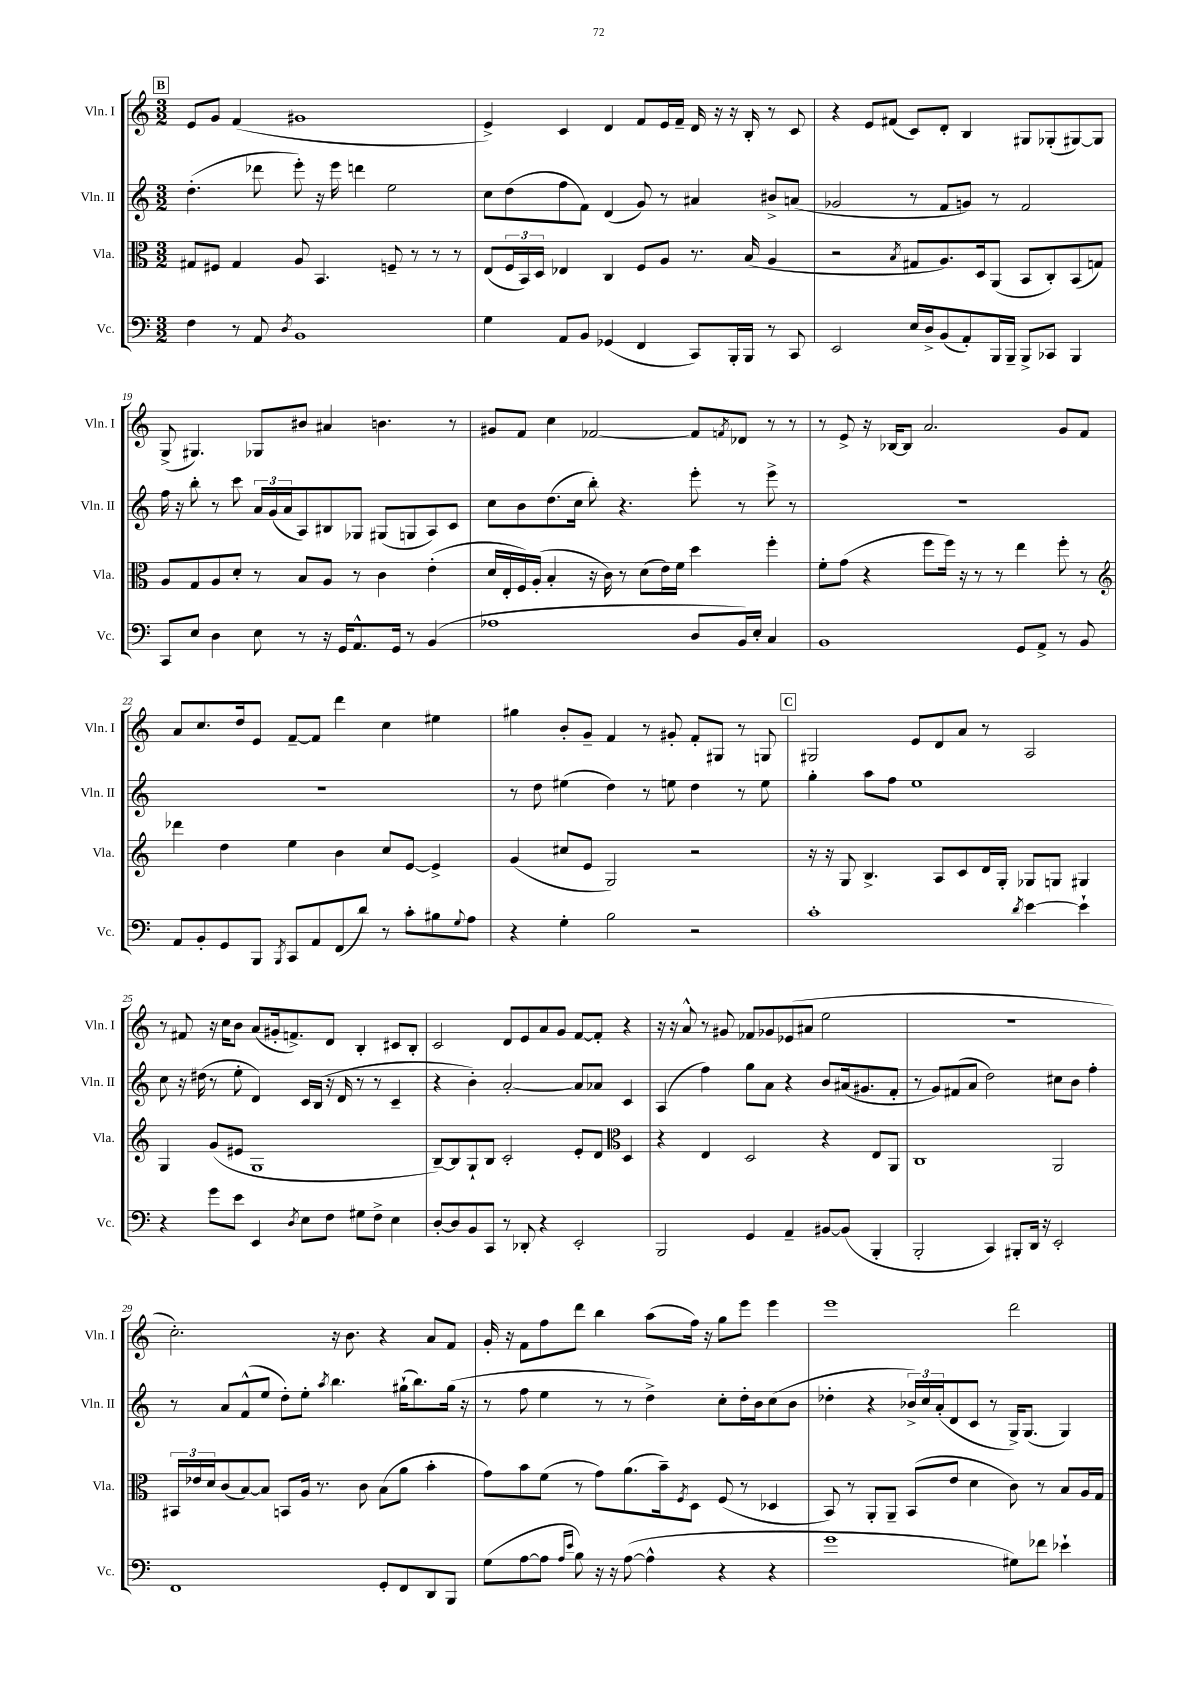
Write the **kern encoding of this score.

**kern	**kern	**kern	**kern
*staff4	*staff3	*staff2	*staff1
*clefF4	*clefC3	*clefG2	*clefG2
*k[]	*k[]	*k[]	*k[]
*M3/2	*M3/2	*M3/2	*M3/2
4F	8G#	(4.dd'	8e
.	8F#	.	8g
8r	4G#	.	(4f
8AA	.	8ddd-	.
8qD	.	.	.
1BB	8A	8eee')	1g#
.	4.BB	16r	.
.	.	16eee	.
.	.	4ddd	.
.	8F~	2ee	.
.	8r	.	.
.	8r	.	.
.	8r	.	.
=	=	=	=
4G	(8E	8cc	4e^)
.	24F	(8dd	.
.	24BB)	.	.
.	24D	.	.
8AA	4E-	8ff	4c
8BB	.	8f)	.
(4GG-	4C	(4d	4d
4FF	8F	8g)	8f
.	8A	8r	16e
.	.	.	16f~
8CC)	8.r	4a#	16d
.	.	.	16r
16BBB'	.	.	16r
16BBB	(16B	.	16B'
8r	4A	8b#^	8r
8CC	.	(8a	8c
=	=	=	=
2EE	2r	2g-	4r
.	.	.	8e
.	.	.	(8f#
.	8qB	.	.
16E	8G#	8r	8c)
16D^	.	.	.
(8BB	8.A)	8f	8d'
8AA')	.	8g)	4B
.	16D	.	.
16BBB	(8AA	8r	.
16BBB~	.	.	.
8BBB^	8BB	2f	8G#
8CC-	8C')	.	(8G-'
4BBB	(8BB	.	[8G#)
.	8G)	.	8G#]
=	=	=	=
8CC	8A	16ff	(8G^
.	.	16r	.
8E	8G	8bb'	4.G#)
4D	8A	8r	.
.	8d'	8ccc	.
8E	8r	24a	8G-
.	.	(24g	.
.	.	24a	.
8r	8B	8A)	8b#
16r	8A	8B#	4a#
16GG	.	.	.
8.AA^^	8r	8G-	.
.	4c	(8G#	4.b
16GG	.	.	.
8r	.	8G	.
(4BB	(4e'	8A)	.
.	.	8c	8r
=	=	=	=
1A-	16d	8cc	8g#
.	16E'	.	.
.	16F)	8b	8f
.	(16A'	.	.
.	4B'	(8.dd	4cc
.	.	16cc	.
.	16r	8bb')	[2f-
.	16c)	.	.
.	8r	4.r	.
.	(8d	.	.
.	16e)	.	.
.	16f	.	.
8D	4dd	8eee'	8f-]
.	.	.	8qf
16BB)	.	8r	8d-
16E'	.	.	.
4C	4ff'	8eee^	8r
.	.	8r	8r
=	=	=	=
1BB	8f'	1.r	8r
.	(8g	.	8e^
.	4r	.	16r
.	.	.	[16B-
.	.	.	8B-]
.	8ff	.	2.a
.	16ff)	.	.
.	16r	.	.
.	8r	.	.
.	8r	.	.
8GG	4ee	.	.
8AA^	.	.	.
8r	8ff'	.	8g
8BB	8r	.	8f
=	=	=	=
*	*clefG2	*	*
8AA	4ddd-	1.r	8a
8BB'	.	.	8.cc
8GG	4dd	.	.
.	.	.	16dd
8BBB	.	.	8e
8qBBB	.	.	.
8CC	4ee	.	[8f~
8AA	.	.	8f]
(8FF	4b	.	4ddd
8d)	.	.	.
8r	8cc	.	4cc
8c'	[8e	.	.
8B#	4e^]	.	4ee#
8qqG	.	.	.
8A	.	.	.
=	=	=	=
4r	(4g	8r	4gg#
.	.	8dd	.
4G'	8cc#	(4ee#	8b'
.	8e	.	8g~
2B	2G)	4dd)	4f
.	.	8r	8r
.	.	8ee	8g#'
2r	2r	4dd	8f'
.	.	.	8G#
.	.	8r	8r
.	.	8ee	8G
=	=	=	=
1c'	16r	4gg'	2G#
.	16r	.	.
.	8G	.	.
.	4.B^	8aa	.
.	.	8ff	.
.	.	1ee	8e
.	8A	.	8d
.	8c	.	8a
.	16d	.	8r
.	16G'	.	.
8qd	.	.	.
[4e	8G-	.	2A
.	8G	.	.
4e`]	4G#	.	.
=	=	=	=
4r	4G	8cc	8r
.	.	16r	8f#
.	.	(16dd#	.
8g	(8g	8r	16r
.	.	.	16cc
8e	8e#	8ee'	8b
4EE	1G	4d)	(8a
.	.	.	16g#'
.	.	.	8.f^)
8qD	.	.	.
8E	.	16c	.
.	.	(16B	.
8F	.	16r	8d
.	.	16d	.
8G#	.	8r	4B'
8F^	.	8r	.
4E	.	4c~	8c#
.	.	.	8B'
=	=	=	=
[8D'	[8B~)	4r	2c
8D]	8B]	.	.
8BB	8G`	4b')	.
8CC	8B	.	.
8r	2c'	[2a'	8d
8DD-'	.	.	8e
4r	.	.	8a
.	.	.	8g
2EE'	8e'	8a]	[8f
.	8d	8a-	8f']
*	*clefC3	*	*
.	4D	4c	4r
=	=	=	=
2BBB	4r	(4A	16r
.	.	.	16r
.	.	.	8a^^
.	4E	4ff)	8r
.	.	.	8g#
4GG	2D	8gg	8f-
.	.	8a	8g-
4AA~	.	4r	(8e-
.	.	.	8a#
[8BB#	4r	8b	2ee
(8BB#]	.	(16a#	.
.	.	8.g#	.
4BBB'	8E	.	.
.	8AA	8f'	.
=	=	=	=
2BBB'	1C	8r	1.r
.	.	8g)	.
.	.	(8f#	.
.	.	8a	.
4CC)	.	2dd)	.
8BBB#'	.	.	.
16DD	.	.	.
16r	.	.	.
2EE'	2AA	8cc#	.
.	.	8b	.
.	.	4ff'	.
=	=	=	=
1FF	24BB#	8r	2.cc')
.	24e-	.	.
.	24d	.	.
.	(8c	8a	.
.	[8B)	(8f^^	.
.	8B]	8ee	.
.	8BB	8dd')	.
.	16A	8ee'	.
.	8.r	.	.
.	.	8qaa	.
.	.	4.bb	16r
.	.	.	8.b
.	8c	.	.
8GG'	(8B	.	4r
8FF	8a	(16gg#`	.
.	.	8.bb)	.
8DD	4b'	.	8a
8BBB	.	(16gg#	8f
.	.	16r	.
=	=	=	=
(8G	8g)	8r	16g'
.	.	.	16r
[8A	8b	8ff	8f
8A]	(8f	4ee	8ff
16qqA	.	.	.
16qqe	.	.	.
8B)	8r	.	8ddd
16r	8g)	8r	4bb
16r	.	.	.
([8A	(8.a	8r	.
4A^^]	.	4dd^)	(8aa
.	16b~)	.	.
.	8qF	.	.
.	8D	.	16ff)
.	.	.	16r
4r	(8F	8cc'	8gg
.	8r	16dd'	8eee
.	.	16b	.
4r	4D-	(8cc	4eee
.	.	8b	.
=	=	=	=
1g	8BB)	4dd-'	1eee
.	8r	.	.
.	8AA'	4r	.
.	8AA~	.	.
.	(8BB	24b-^)	.
.	.	24cc	.
.	.	(24a'	.
.	8e	8d	.
.	4d	8c	.
.	.	8r	.
8G#)	8c)	16G^)	2ddd
.	.	(8.G	.
8f-	8r	.	.
4e-`	8B	4G)	.
.	16A	.	.
.	16G	.	.
==	==	==	==
*-	*-	*-	*-
